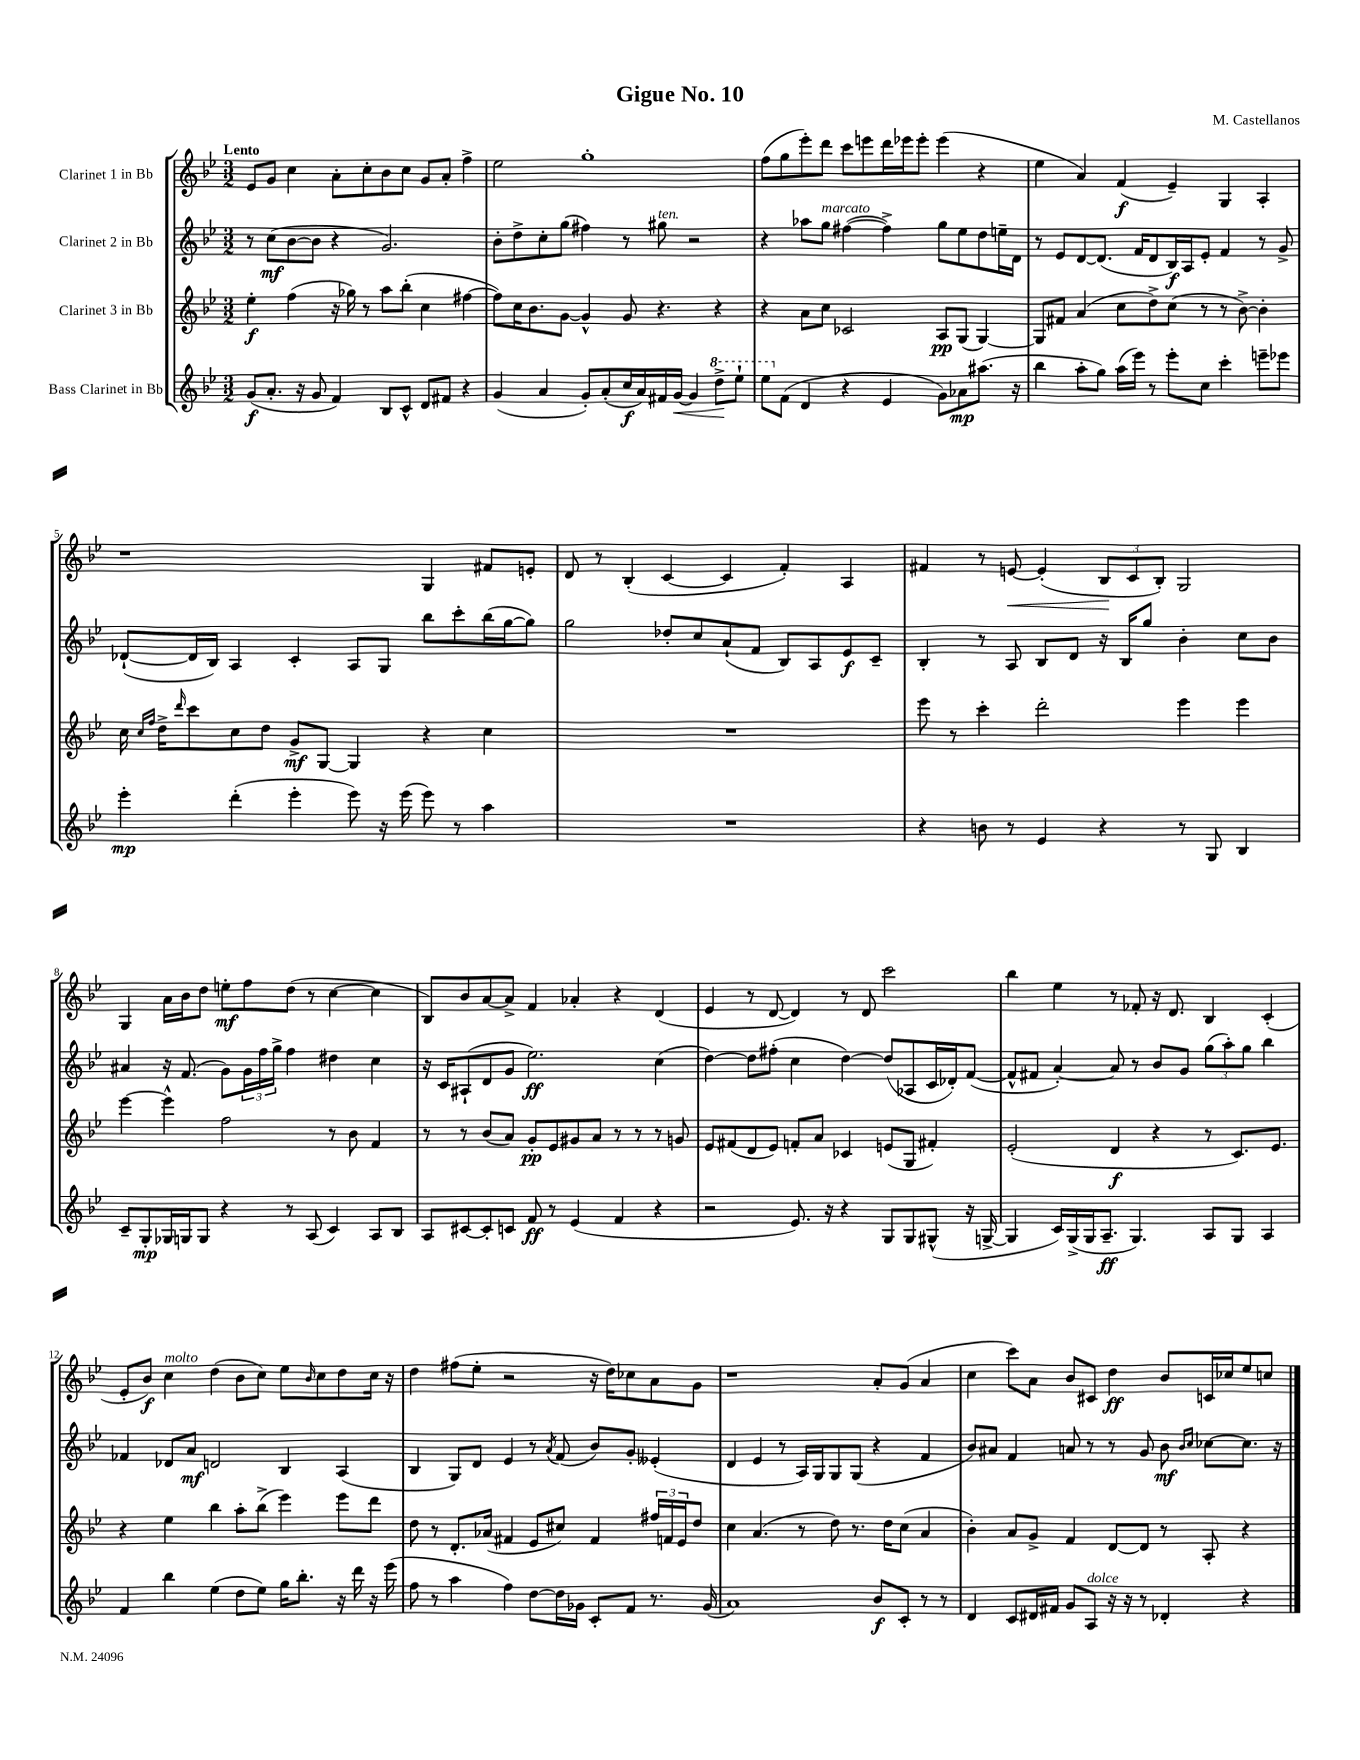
\header { title = "Gigue No. 10" composer = "M. Castellanos" }
<<
\new StaffGroup <<
\new Staff = "s0" \with { instrumentName = "Clarinet 1 in Bb" } {
    \clef treble \key bes \major \numericTimeSignature \time 3/2 \tempo "Lento"
    ees'8 g'8 c''4 a'8-. c''8-. bes'8 c''8 g'8 a'8-. f''4-> |
    ees''2 g''1-. |
    f''8( g''8 ees'''8-.) d'''8 c'''8 e'''8 d'''16 ees'''16 ees'''8-. ees'''4( r4 |
    ees''4 a'4) f'4\f( ees'4--) g4 a4-. |
    r1 g4 fis'8 e'8-. |
    d'8 r8 bes4-.( c'4~ c'4 f'4-.) a4 |
    fis'4 r8 e'8~\< e'4-.( \tuplet 3/2 { bes8\! c'8 bes8-.) } g2 |
    g4 a'16 bes'16 d''8 e''8-.\mf f''8 d''8( r8 c''4~ c''4 |
    bes8) bes'8 a'8~ a'8-> f'4 aes'4-. r4 d'4( |
    ees'4 r8 d'8~ d'4) r8 d'8 c'''2 |
    bes''4 ees''4 r8 fes'8-. r16 d'8. bes4 c'4-.( |
    ees'8-. bes'8\f) c''4^\markup { \italic "molto" } d''4( bes'8 c''8) ees''8 \grace { bes'16 } c''8 d''8 c''16 r16 |
    d''4 fis''8( ees''8-. r2 r16 d''16) ces''8 a'8 g'8 |
    r1 a'8-. g'8( a'4 |
    c''4 c'''8) a'8 bes'8 cis'8 d''4\ff bes'8 c'16 ces''16 ees''8 c''8 \bar "|." |
}
\new Staff = "s1" \with { instrumentName = "Clarinet 2 in Bb" } {
    \clef treble \key bes \major \numericTimeSignature \time 3/2
    r8 c''8\mf( bes'8~ bes'8 r4 g'2.) |
    bes'8-. d''8-> c''8-. g''8( fis''4) r8 gis''8^\markup { \italic "ten." } r2 |
    r4 aes''8 g''8^\markup { \italic "marcato" } fis''4~( fis''4->) g''8 ees''8 d''8 e''16-- d'16 |
    r8 ees'8 d'8~ d'8.( f'16 d'8 bes16\f) a16 ees'8-. f'4 r8 g'8-> |
    des'8~-!( des'16 bes16) a4 c'4-. a8 g8 bes''8 c'''8-. bes''16( g''16~ g''8) |
    g''2 des''8-. c''8 a'8-!( f'8 bes8) a8 ees'8\f c'8-- |
    bes4-. r8 a8 bes8 d'8 r16 bes16 g''8 bes'4-. c''8 bes'8 |
    ais'4 r16 f'8.( g'8) \tuplet 3/2 { g'16 f''16 g''16-> } f''4 dis''4 c''4 |
    r16 c'16 ais8-!( d'8 g'8 ees''2.\ff) c''4( |
    d''4~) d''8 fis''8-.( c''4 d''4~) d''8( aes8 c'16 des'16-.) f'8~( |
    f'8-^ fis'8 a'4~-.) a'8 r8 bes'8 g'8 \tuplet 3/2 { g''8( a''8-.) g''8 } bes''4 |
    fes'4 des'8 a'8\mf d'2 bes4 a4( |
    bes4 g8) d'8 ees'4 r8 \acciaccatura { a'8 } f'8( bes'8) g'8-. eeses'4-.( |
    d'4 ees'4 r8 a16) g16 g8 g8( r4 f'4 |
    bes'8) ais'8 f'4 a'8 r8 r8 g'8 bes'8\mf \grace { bes'16 c''16 } ces''8~ ces''8. r16 \bar "|." |
}
\new Staff = "s2" \with { instrumentName = "Clarinet 3 in Bb" } {
    \clef treble \key bes \major \numericTimeSignature \time 3/2
    ees''4-.\f f''4( r16 ges''16) r8 a''8 bes''8-.( c''4 fis''4~ |
    fis''8) c''16 bes'8. g'8~ g'4-^ g'8 r4. r4 |
    r4 a'8 c''8 ces'2 a8\pp g8( g4~) |
    g8 fis'8 a'4( c''8 d''8->) c''8( r8 r8 bes'8~->) bes'4-. |
    c''16 \grace { c''16 f''16 } d''16-> \grace { d'''16 } c'''8 c''8 d''8 g'8->\mf g8~ g4 r4 c''4 |
    R1. |
    ees'''8 r8 c'''4-. d'''2-. ees'''4 ees'''4 |
    ees'''4~ ees'''4-^ f''2 r8 bes'8 f'4 |
    r8 r8 bes'8( a'8) g'8-.\pp ees'8 gis'8 a'8 r8 r8 r8 g'8 |
    ees'8 fis'8( d'8 ees'8) f'8-. a'8 ces'4 e'8( g8 fis'4-.) |
    ees'2-.( d'4\f r4 r8 c'8.) ees'8. |
    r4 ees''4 bes''4 a''8-. bes''8->( ees'''4) ees'''8 d'''8 |
    d''8 r8 d'8.-. aes'16( fis'4 ees'8 cis''8) fis'4 \tuplet 3/2 { fis''16 f'16 ees'16 } d''8 |
    c''4 a'4.( r8 d''8) r8. d''16 c''8( a'4 |
    bes'4-.) a'8 g'8-> f'4 d'8~ d'8 r8 a8-. r4 \bar "|." |
}
\new Staff = "s3" \with { instrumentName = "Bass Clarinet in Bb" } {
    \clef treble \key bes \major \numericTimeSignature \time 3/2
    g'8\f( a'8.-. r16 g'8 f'4) bes8 c'8-^ d'8 fis'8 r4 |
    g'4( a'4 g'8-.) a'8-.( c''16\f a'16) fis'16 g'16~\< g'4 \ottava #1 d'''8->\! ees'''8-! |
    ees'''8 \ottava #0 f'8( d'4 r4 ees'4 g'8) aes'8\mp ais''8.( r16 |
    bes''4 a''8-. g''8) a''16( ees'''16) r8 ees'''8-. c''8 c'''4-. e'''8-- ees'''8 |
    ees'''4-.\mp d'''4-.( ees'''4-. ees'''8) r16 ees'''16( ees'''8) r8 a''4 |
    R1. |
    r4 b'8 r8 ees'4 r4 r8 g8 bes4 |
    c'8-- g8-.\mp ges16 g16 g8 r4 r8 a8( c'4) a8 bes8 |
    a8 cis'8~ cis'8-. c'8 f'8\ff r8 ees'4( f'4 r4 |
    r2 ees'8.) r16 r4 g8 g8 gis8-^( r16 g16~-> |
    g4 c'16) g16->( g16 a8.--\ff g4.) a8 g8 a4 |
    f'4 bes''4 ees''4( d''8 ees''8) g''16 bes''8.-. r16 d'''16 r16 ees'''16( |
    f''8 r8 a''4 f''4) d''8~ d''16 ges'16 c'8-. f'8 r8. ges'16( |
    a'1) bes'8\f c'8-. r8 r8 |
    d'4 c'8 dis'16 fis'16 g'8 a8^\markup { \italic "dolce" } r16 r16 r8 des'4-. r4 \bar "|." |
}
>>
>>
